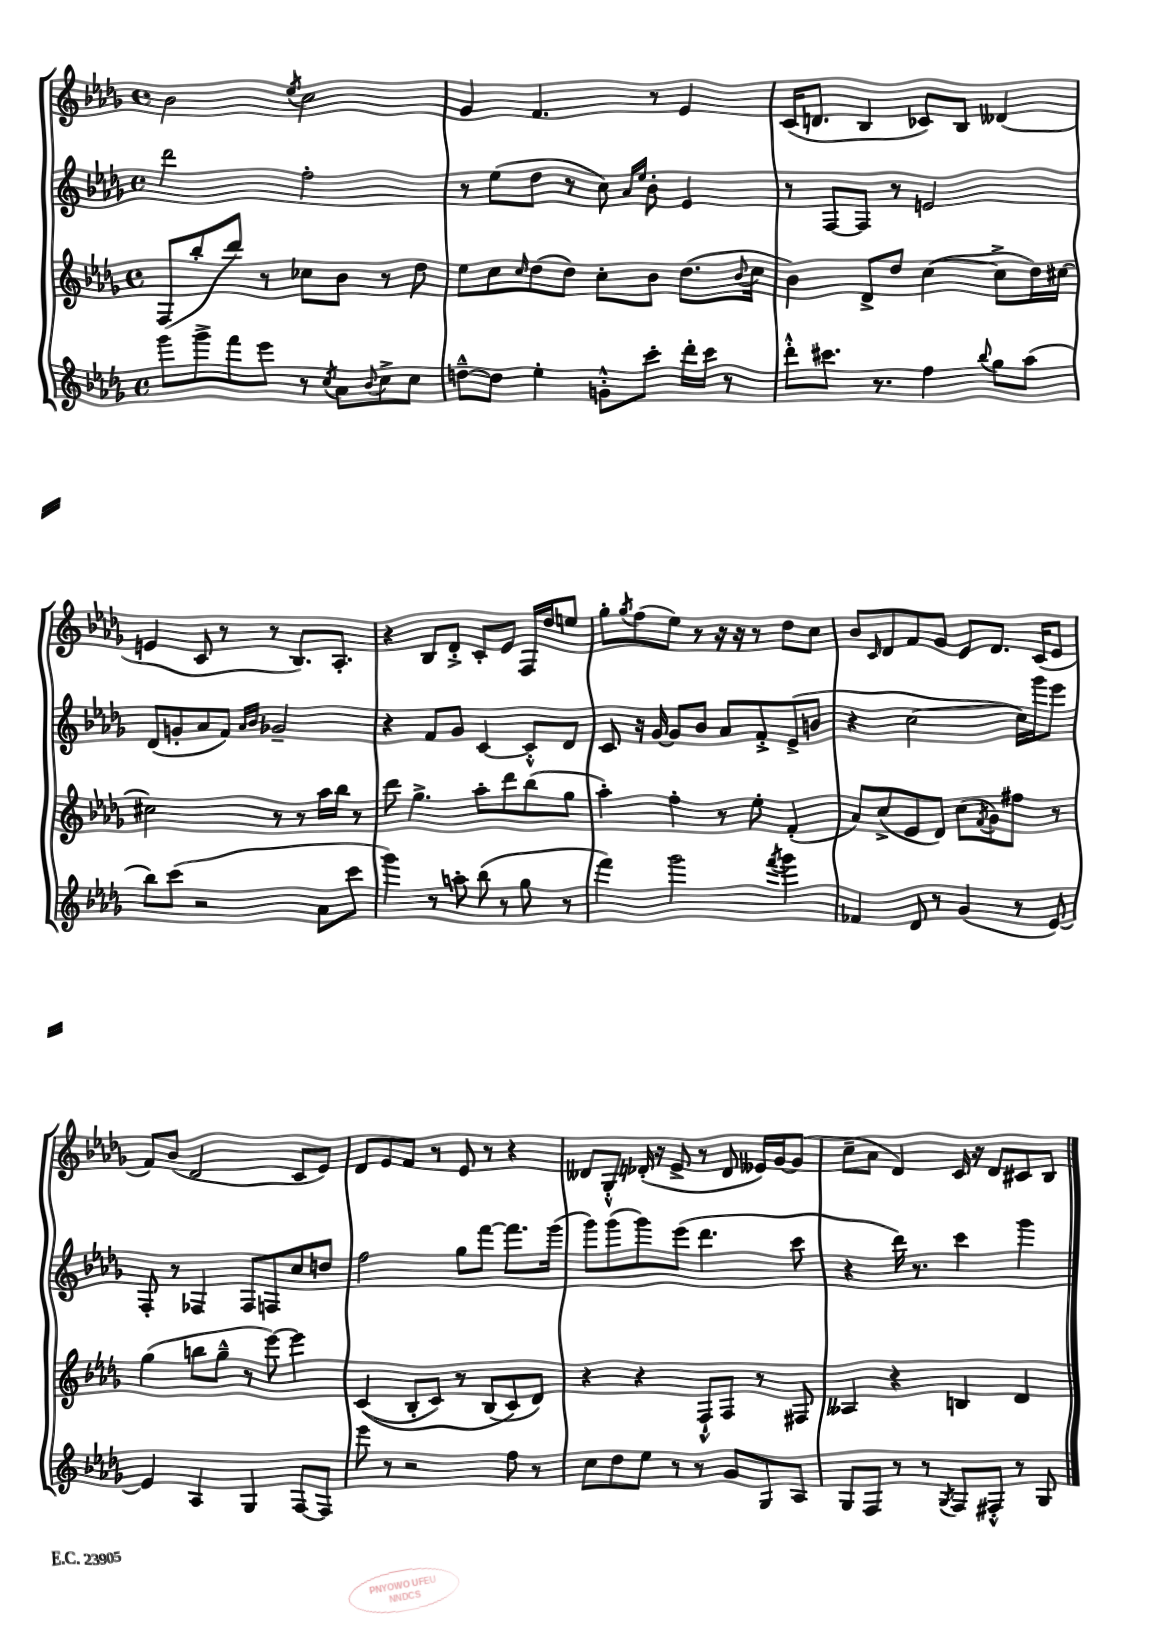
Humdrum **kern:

**kern	**kern	**kern	**kern
*staff4	*staff3	*staff2	*staff1
*clefG2	*clefG2	*clefG2	*clefG2
*k[b-e-a-d-g-]	*k[b-e-a-d-g-]	*k[b-e-a-d-g-]	*k[b-e-a-d-g-]
*M4/4	*M4/4	*M4/4	*M4/4
*met(c)	*met(c)	*met(c)	*met(c)
8ggg-\L	(8F/L	2ddd-\	2b-\
8ggg-^\	8bb-'/	.	.
8fff\	8ddd-/J)	.	.
8eee-\J	8r	.	.
.	.	.	8qee-/
8r	8cc-\L	2ff'\	2cc\
8qcc/	.	.	.
8a-\L	8b-\J	.	.
8qqb-/	.	.	.
8cc^\	8r	.	.
8cc\J	8dd-\	.	.
=	=	=	=
[8dd~^^\L	8ee-\L	8r	4g-/
8dd\]J	8cc\	(8ee-\L	.
.	16qqcc/	.	.
4ee-'\	(8dd-\	8dd-\J	4.f/
.	8dd-\J)	8r	.
8g'^^\L	8cc'\L	8cc\)	.
.	.	16qqa-/LL	.
.	.	16qqee-/JJ	.
8ccc'\J	8b-\J	8b-'\	8r
16ddd-'\LL	(8.dd-\L	4e-/	4e-/
16ccc\JJ	.	.	.
8r	.	.	.
.	8qqb-/	.	.
.	16cc\Jk	.	.
=	=	=	=
8ddd-'^^\L	4b-\)	8r	(16c/LK
.	.	.	8.d/J
8.ccc#\J	.	[8F/L	.
.	8d-^/L	8F/]J	4B-/
8.r	.	.	.
.	8dd-/J	8r	.
4ff\	([4cc\	2e/	8c-/L)
.	.	.	8B-/J
8qqbb-/	.	.	.
8gg-\L	8cc^\]L	.	(4d--/
(8aa-\J	16dd-\L)	.	.
.	[16cc#\JJ	.	.
=	=	=	=
8bb-\L)	2cc#\]	(8d-/L	4e/
(8ccc\J	.	8g'/	.
2r	.	8a-/	8c/
.	.	8f/J)	8r
.	.	16qqa-/LL	.
.	.	16qqb-/JJ	.
.	8r	2g-~/	8r
.	8r	.	8.B-/L)
8a-\L	16aa-\LL	.	.
.	16bb-\JJ	.	8.A-'/J
8ccc\J	8r	.	.
=	=	=	=
4ggg-\)	8ddd-\	4r	4r
.	4.gg-^\	.	.
8r	.	8f/L	8B-/L
8aa'\	.	8g-/J	8d-'^/J
(8bb-\	8aa-'\L	[4c/	8c'/L
8r	8ddd-\	.	8e-/J
8gg-\	(8bb-\	8c'^^/]L	16F/LL
.	.	.	16dd-/J
8r	8gg-\J	8d-/J	8ee/J
=	=	=	=
4fff\)	4aa-'\)	8c/	8gg-'\L
.	.	.	8qgg-/
.	.	16r	(8ff\
.	.	[16g-/	.
2ggg-\	4ff'\	8g-/]L	8ee-\J)
.	.	8b-/J	8r
.	8r	8a-/L	16r
.	.	.	16r
.	8ee-'\	8f'^/	8r
8qfff/	.	.	.
4ggg-\	(4f'/	(8e-^/	8dd-\L
.	.	8b/J	8cc\J
=	=	=	=
4f-/	8a-/L)	4r	8b-/L
.	.	.	16qqc/
.	(8cc^/	.	8d-/
8d-/	8e-/	[2cc\	8f/
8r	8d-/J)	.	8g-/J
(4g-/	(8cc\L	.	8e-/L
.	8qf/	.	.
.	8g-\)	.	8.d-/J
8r	8ff#\J	16cc\]LL)	.
.	.	16ggg-\J	(16c/LK
[8e-/)	8r	8eee-\J	8e-/J
=	=	=	=
4e-/]	(4gg-\	8F'/	8f/L)
.	.	8r	(8b-/J
4A-/	8bb\L	4F-/	2d-/
.	8gg-~^^\J	.	.
4G-/	8r	8F-/L	.
.	[8eee-\)	8F/	.
[8F/L	4eee-\]	8cc/	8c/L
8F/]J	.	8dd/J	8e-/J)
=	=	=	=
8eee-\	&((4c/	2ff\	8d-/L
8r	.	.	8e-/
2r	8B-'/L	.	8f/J
.	8c/J)	.	8r
.	8r	8gg-\L	8e-/
.	(8B-/L	[8fff\J	8r
8ff\	8c/&)	8.fff\]L	4r
8r	8d-/J)	.	.
.	.	(16ggg-\Jk	.
=	=	=	=
8cc\L	4r	8ggg-\L)	8d--/L
8dd-\	.	(8ggg-\	8G-'^^/J
8ee-\J	4r	8ggg-\)	(16d-'/
.	.	.	16r
8r	.	(8eee-\J	8e-^/
8r	8F`^^/L	4.ddd-\	8r
8g-/L	8F/J	.	8d-/
8G-/	8r	.	16e--/LL)
.	.	.	[16g-/J
8A-/J	8F#/	8ccc\	(8g-/]J
=	=	=	=
8G-/L	4A--/	4r	8cc~\L
8F/J	.	.	8a-\J
8r	4r	16ddd-\)	4d-/)
.	.	8.r	.
8r	.	.	.
8qG-/	.	.	.
8F/L	4B/	4ccc\	16c/
.	.	.	16r
8F#'^^/J	.	.	8d-/L
8r	4d-/	4ggg-\	8c#/
8G-/	.	.	8B-/J
==	==	==	==
*-	*-	*-	*-
